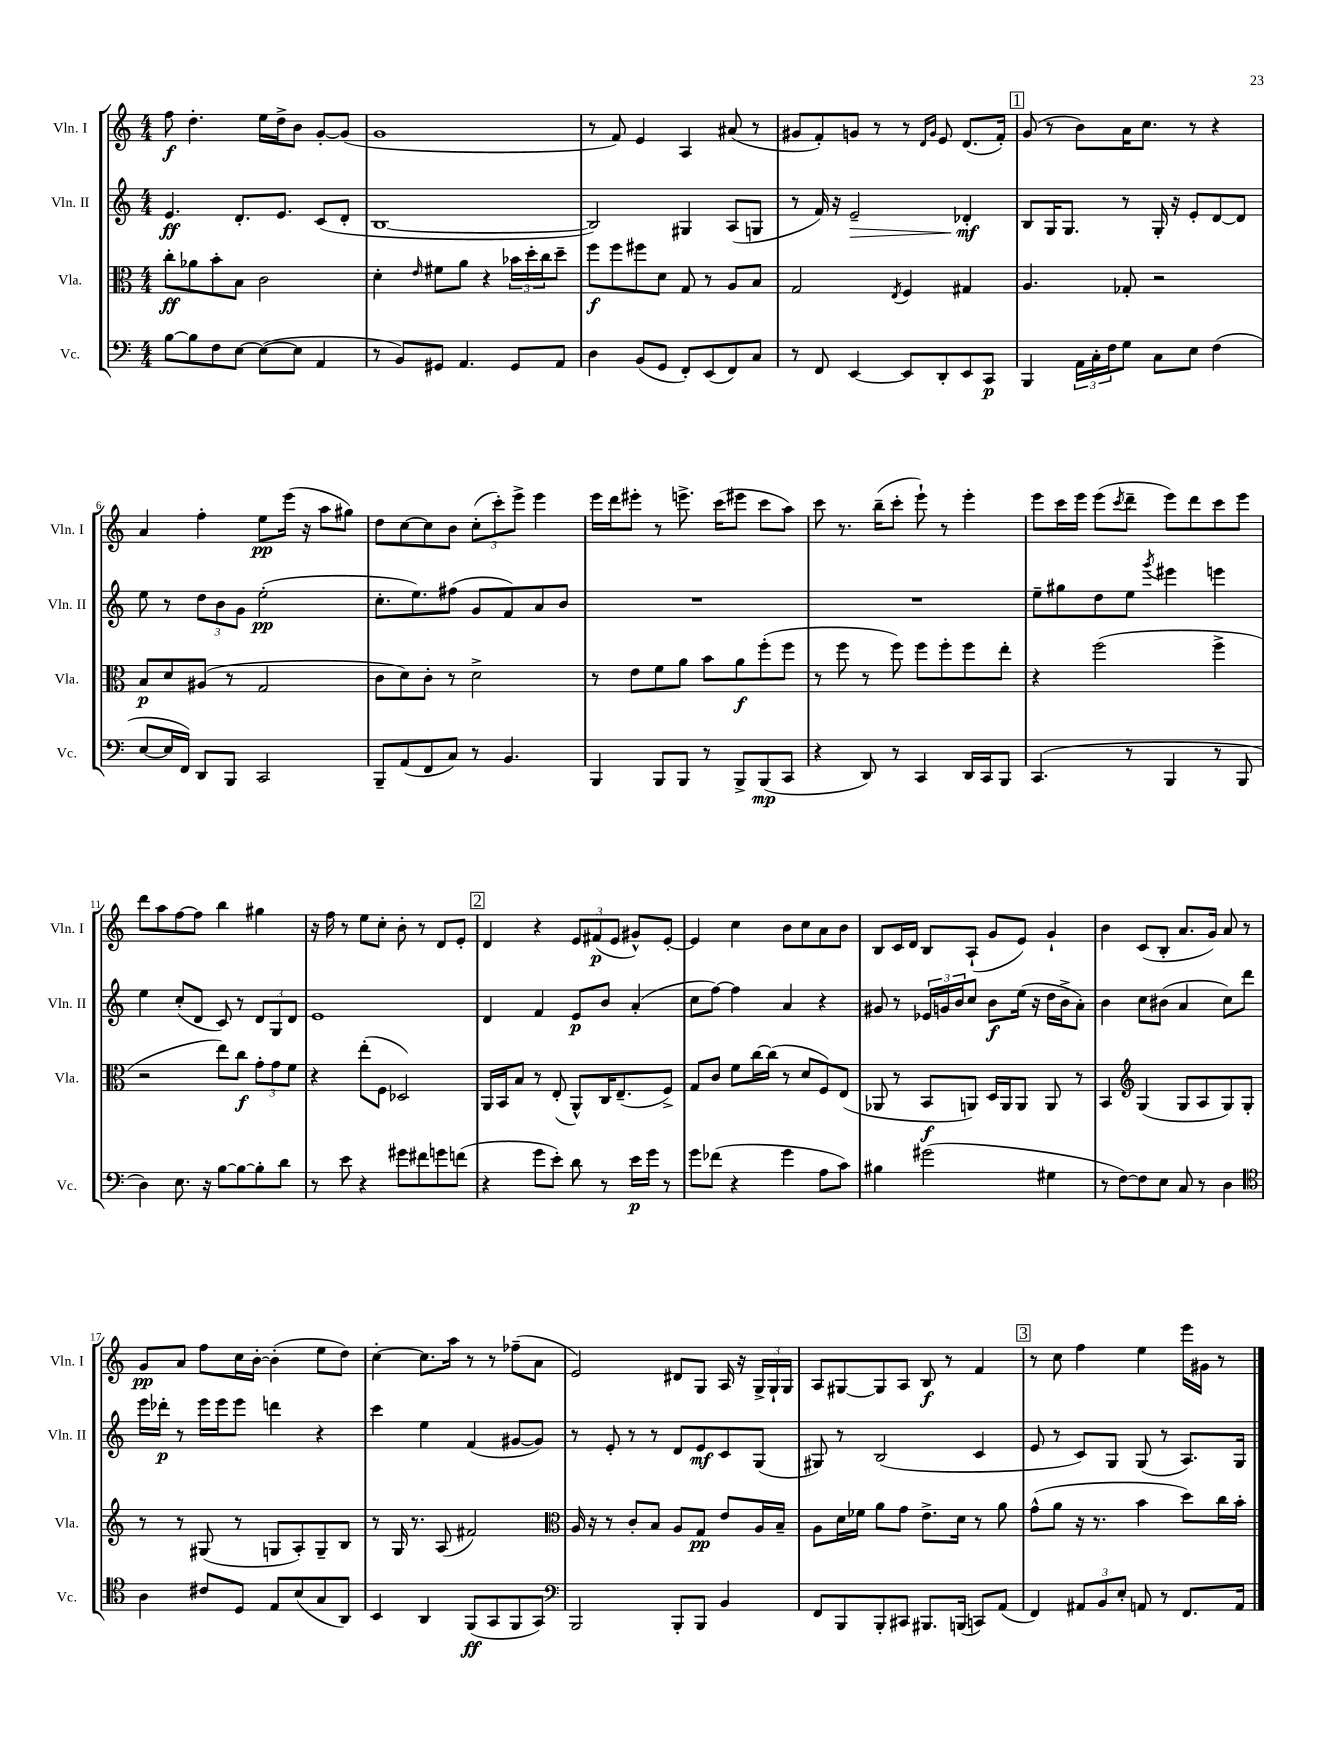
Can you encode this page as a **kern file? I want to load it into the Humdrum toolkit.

**kern	**kern	**kern	**kern
*staff4	*staff3	*staff2	*staff1
*clefF4	*clefC3	*clefG2	*clefG2
*k[]	*k[]	*k[]	*k[]
*M4/4	*M4/4	*M4/4	*M4/4
[8B\L	8cc'\L	4.e/	8ff\
8B\]	8a-\	.	4.dd'\
8F\	8b'\	.	.
[8E\J	8B\J	8.d'/L	.
(8E\_L	2c\	.	16ee\LL
.	.	8.e/J	16dd^\J
8E\]J	.	.	8b\J
4AA/	.	(8c/L	[8g'/L
.	.	8d'/J	(8g/]J
=	=	=	=
8r	4d'\	[1B	1g
8BB/L)	.	.	.
.	16qqe/	.	.
8GG#/J	8f#\L	.	.
4.AA/	8a\J	.	.
.	4r	.	.
8GG#/L	24b-\LL	.	.
.	24dd'\	.	.
.	24cc\J	.	.
8AA/J	8dd~\J	.	.
=	=	=	=
4D\	8ff\L	2B/])	8r
.	8ff\	.	8f/)
(8BB/L	8ff#\	.	4e/
8GG/J	8d\J	.	.
8FF'/L)	8G/	4G#/	4A/
(8EE/	8r	.	.
8FF/)	8A/L	(8A/L	(8a#/
8C/J	8B/J	8G/J	8r
=	=	=	=
8r	2G/	8r	8g#/L
8FF/	.	16f/)	8f'/)
.	.	16r	.
[4EE/	.	2e~/	8g/J
.	.	.	8r
.	8qE/	.	.
8EE/]L	4F/	.	8r
.	.	.	16qqd/LL
.	.	.	16qqg/JJ
8DD'/	.	.	8e/
8EE/	4G#/	4d-'/	(8.d/L
8CC/J	.	.	.
.	.	.	16f'/Jk)
=	=	=	=
4BBB/	4.A/	8B/L	(8g/
.	.	16G/K	8r
.	.	8.G/J	.
24AA\LL	.	.	8b\L)
24C'\	.	.	.
24F\J	.	.	.
8G\J	8G-'/	8r	16a\K
.	.	.	8.cc\J
8C\L	2r	16G'/	.
.	.	16r	.
8E\J	.	8e'/L	8r
(4F\	.	[8d/	4r
.	.	8d/]J	.
=	=	=	=
[8E/L	8B/L	8ee\	4a/
16E/]L	8d/	8r	.
16FF/JJ)	.	.	.
8DD/L	(8A#/J	12dd\L	4ff'\
.	.	12b\	.
8BBB/J	8r	.	.
.	.	12g\J	.
2CC/	2G/	(2ee'\	8ee\L
.	.	.	(16eee\Jk
.	.	.	16r
.	.	.	8aa\L
.	.	.	8gg#\J)
=	=	=	=
8BBB~/L	8c\L	8.cc'\L	8dd\L
(8AA/	8d\)	.	[8cc\
.	.	8.ee\)	.
8FF/	8c'\J	.	8cc\]
8C/J)	8r	(8ff#\J	8b\J
8r	2d^\	8g/L	(12cc'\L
.	.	.	12ccc'\)
4.BB/	.	8f/)	.
.	.	.	12eee^\J
.	.	8a/	4eee\
.	.	8b/J	.
=	=	=	=
4BBB/	8r	1r	16eee\LL
.	.	.	16ddd\J
.	8e\L	.	8eee#'\J
8BBB/L	8f\	.	8r
8BBB/J	8a\J	.	8.eee^\
8r	8b\L	.	.
.	.	.	(16ccc\LK
8BBB^/L	8a\	.	8eee#\J
(8BBB/	(8ff'\	.	8ccc\L
8CC/J	8ff\J	.	8aa\J)
=	=	=	=
4r	8r	1r	8ccc\
.	8ff\	.	8.r
8DD/)	8r	.	.
.	.	.	(16bb~\LK
8r	8ff\)	.	8ccc'\J
4CC/	8ff\L	.	8eee`\)
.	8ff'\	.	8r
16DD/LL	8ff\	.	4eee'\
16CC/J	.	.	.
8BBB/J	8ee'\J	.	.
=	=	=	=
(4.CC/	4r	8ee~\L	8eee\L
.	.	8gg#\	16ccc\L
.	.	.	16eee\JJ
.	(2ff\	8dd\	(8eee\L
.	.	.	8qccc/
8r	.	8ee\J	8ddd~\J
.	.	8qggg/	.
4BBB/	.	4eee#\	8eee\L)
.	.	.	8ddd\
8r	4ff^\	4eee\	8ccc\
8BBB/	.	.	8eee\J
=	=	=	=
4D\)	2r	4ee\	8ddd\L
.	.	.	8aa\
8.E\	.	(8cc'/L	[8ff\
.	.	8d/J	8ff\]J
16r	.	.	.
[8B\L	8ee\L)	8c/)	4bb\
8B\_	8cc\J	8r	.
8B'\]	12g'\L	12d/L	4gg#\
.	12g\	12G/	.
8d\J	.	.	.
.	12f\J	12d/J	.
=	=	=	=
8r	4r	1e	16r
.	.	.	16ff\
8e\	.	.	8r
4r	(8ee'\L	.	8ee\L
.	8F\J	.	8cc'\J
8g#\L	2D-/)	.	8b'\
8f#\	.	.	8r
8g\	.	.	8d/L
(8f\J	.	.	8e'/J
=	=	=	=
4r	16AA/LL	4d/	4d/
.	16BB/J	.	.
.	8B/J	.	.
8g\L	8r	4f/	4r
8e'\J)	(8E'/	.	.
8d\	8AA^^/L)	8e/L	12e/L
.	.	.	(12f#/
8r	16C/K	8b/J	.
.	.	.	12e/J
.	(8.E~/	.	.
16e\LL	.	(4a'/	8g#^^/L)
16g\JJ	.	.	.
8r	8F^/J)	.	[8e'/J
=	=	=	=
8g\L	8G/L	8cc\L	4e/]
(8f-\J	8c/J	[8ff\J)	.
4r	8f\L	4ff\]	4cc\
.	[16cc\L	.	.
.	(16cc\]JJ	.	.
4g\	8r	4a/	8b\L
.	8d/L	.	8cc\
8A\L	8F/)	4r	8a\
8c\J)	(8E/J	.	8b\J
=	=	=	=
4B#\	8AA-/	8g#/	8B/L
.	8r	8r	16c/L
.	.	.	16d/JJ
(2g#\	8BB/L	24e-/LL	8B/L
.	.	24g/	.
.	.	24b/J	.
.	8AA/J)	8cc/J	(8A`/J
.	16D/LL	8b\L	8g/L
.	16AA/J	.	.
.	8AA/J	(16ee\Jk	8e/J)
.	.	16r	.
4G#\	8AA/	16dd\LL	4g`/
.	.	16b^\J	.
.	8r	8a'\J)	.
=	=	=	=
8r	4BB/	4b\	4b\
[8F\L)	.	.	.
*	*clefG2	*	*
8F\]	(4G/	8cc\L	(8c/L
8E\J	.	(8b#\J	8B'/J
8C/	8G/L	4a/	8.a/L
8r	8A/	.	.
.	.	.	16g/Jk)
4D\	8G/)	8cc\L)	8a/
.	8G'/J	8ddd\J	8r
=	=	=	=
*clefC4	*	*	*
4A\	8r	16eee\LL	8g/L
.	.	16ddd-'\JJ	.
.	8r	8r	8a/J
8c#/L	(8G#/	16eee\LL	8ff\L
.	.	16eee\J	.
8D/J	8r	8eee\J	16cc\L
.	.	.	[16b'\JJ
8E/L	8G/L	4ddd\	(4b'\]
(8B/	8A'/)	.	.
8G/	8G~/	4r	8ee\L
8AA/J)	8B/J	.	8dd\J)
=	=	=	=
4BB/	8r	4ccc\	[4cc'\
.	16G/	.	.
.	8.r	.	.
4AA/	.	4ee\	8.cc\]L
.	(8A/	.	.
.	.	.	16aa\Jk
(8FF/L	2f#/)	(4f/	8r
8GG/	.	.	8r
8FF/	.	[8g#/L	(8ff-~\L
8GG/J)	.	8g#/]J)	8a\J
=	=	=	=
*clefF4	*clefC3	*	*
2BBB/	16A/	8r	2e/)
.	16r	.	.
.	8r	8e'/	.
.	8c'/L	8r	.
.	8B/J	8r	.
8BBB'/L	8A/L	8d/L	8d#/L
8BBB/J	8G/J	8e/	8G/J
4BB/	8e/L	8c/	16A/
.	.	.	16r
.	16A/L	(8G/J	24G^/LL
.	.	.	24G`/
.	16B~/JJ	.	.
.	.	.	24G/JJ
=	=	=	=
8FF/L	8A\L	8G#/)	8A/L
8BBB/	16d\L	8r	[8G#/
.	16f-\JJ	.	.
8BBB'/	8a\L	(2B/	8G#/]
8CC#/J	8g\J	.	8A/J
8.BBB#/L	8.e^\L	.	8B/
.	.	.	8r
(16BBB/Jk	16d\Jk	.	.
8CC/L)	8r	4c/	4f/
(8AA/J	8a\	.	.
=	=	=	=
4FF/)	(8g^^\L	8e/	8r
.	8a\J	8r	8cc\
12AA#/L	16r	8c/L)	4ff\
.	8.r	.	.
12BB/	.	.	.
.	.	8G/J	.
12E'/J	.	.	.
8AA/	4b\	(8G/	4ee\
8r	.	8r	.
8.FF/L	8dd\L)	8.A/L)	16eee\LL
.	.	.	16g#\JJ
.	16cc\L	.	8r
16AA/Jk	16b'\JJ	16G/Jk	.
==	==	==	==
*-	*-	*-	*-
